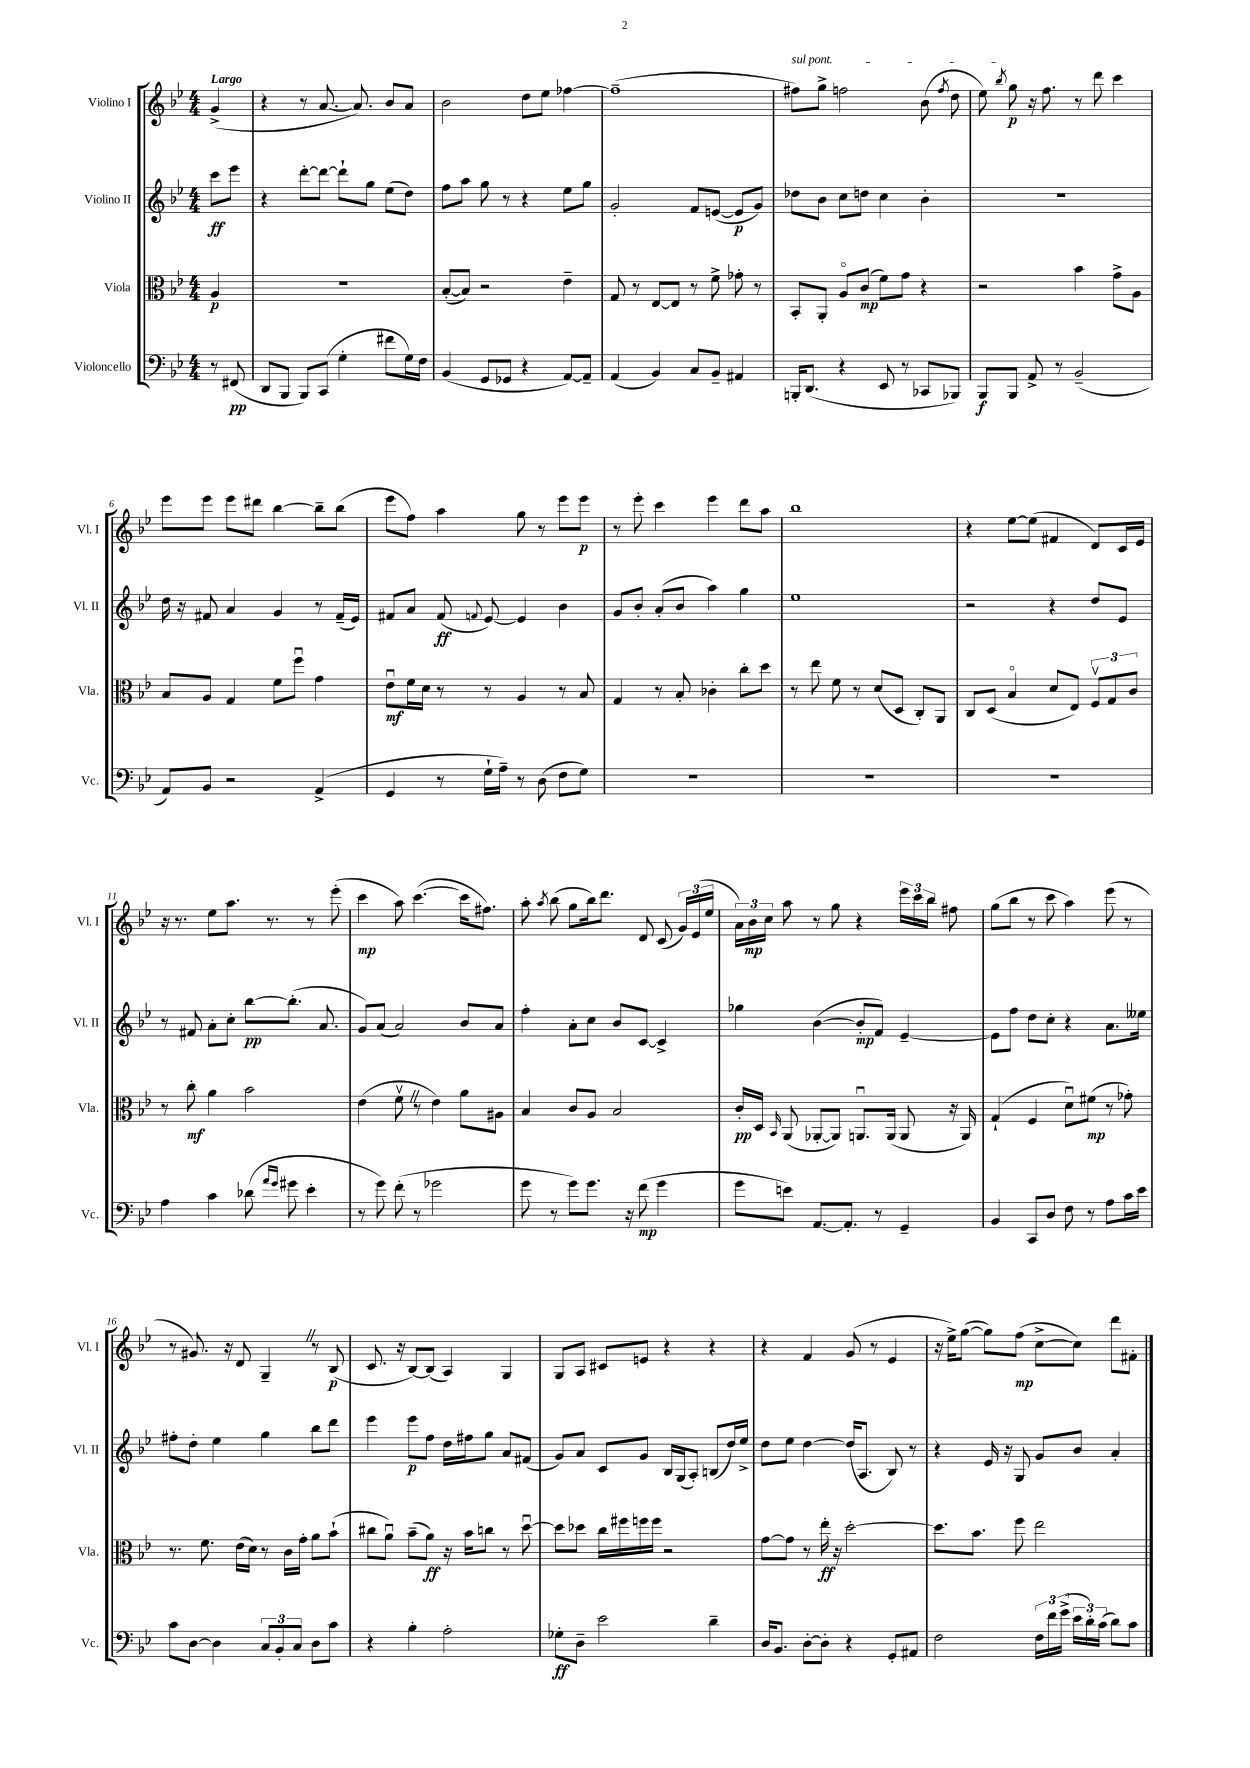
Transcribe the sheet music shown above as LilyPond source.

<<
\new StaffGroup <<
\new Staff = "s0" \with { instrumentName = "Violino I" shortInstrumentName = "Vl. I" } {
    \clef treble \key bes \major \numericTimeSignature \time 4/4 \partial 4 \tempo "Largo"
    \autoBeamOff g'4->( |
    r4 r8 a'8.~ a'8.) bes'8[ a'8] |
    bes'2 d''8[ ees''8] fes''4~ |
    fes''1--( |
    \once \override TextSpanner.bound-details.left.text = \markup { \italic "sul pont." } fis''8[\startTextSpan) g''8]-> f''2 bes'8( \acciaccatura { f''8 } d''8 |
    ees''8) \acciaccatura { bes''8 } g''8\p\stopTextSpan r16 f''8. r8 d'''8 c'''4 |
    ees'''8[ ees'''8] ees'''8[ dis'''8] bes''4~ bes''8[-- bes''8]( |
    ees'''8[ f''8]) a''4 g''8 r8 ees'''8[ ees'''8]\p |
    r8 ees'''8-. c'''4 ees'''4 d'''8[ a''8] |
    bes''1 |
    r4 ees''8[~ ees''8]( fis'4 d'8[) c'16 ees'16] |
    r16 r8. ees''8[ a''8.] r8. r8 ees'''8-.( |
    c'''4\mp a''8) c'''4.~( c'''16[ fis''8.]) |
    a''8-. \acciaccatura { a''8 } bes''8( g''8[ bes''16) d'''8.] d'8 c'8( \tuplet 3/2 { g'16[) ees'16( ees''16] } |
    \tuplet 3/2 { a'16[) bes'16\mp c''16] } a''8 r8 g''8 r4 \tuplet 3/2 { ees'''16[ c'''16 bes''16] } fis''8 |
    g''8[( bes''8] r8 c'''8 a''4) ees'''8( r8 |
    r8 gis'8.) r16 d'8 g4-- \once \override BreathingSign.text = \markup { \musicglyph "scripts.caesura.straight" } \breathe r8 bes8\p( |
    c'8. r16 bes8[~) bes8]( a4) g4 |
    g8[ a8] cis'8[ e'8] r4 r4 |
    r4 f'4 g'8( r8 ees'4 |
    r16 ees''16[->) g''8]~( g''8[) f''8]\mp( c''8[~-> c''8]) d'''8[ fis'8]-. \bar "|." |
}
\new Staff = "s1" \with { instrumentName = "Violino II" shortInstrumentName = "Vl. II" } {
    \clef treble \key bes \major \numericTimeSignature \time 4/4 \partial 4
    \autoBeamOff c'''8[\ff ees'''8] |
    r4 d'''8[~-. d'''8]~ d'''8[-! g''8] ees''8[( d''8]) |
    f''8[ a''8] g''8 r8 r4 ees''8[ g''8] |
    g'2-. f'8[ e'8]~( e'8[\p g'8]) |
    des''8[ bes'8] c''8[ d''8] c''4 bes'4-. |
    r1 |
    d''16 r16 fis'8 a'4 g'4 r8 fis'16[--( ees'16]) |
    fis'8[ a'8] fis'8\ff( \appoggiatura { f'8 } ees'8~) ees'4 bes'4 |
    g'8[ bes'8]-. a'8[-.( bes'8] a''4) g''4 |
    ees''1 |
    r2 r4 d''8[ ees'8] |
    r8 fis'8 a'8[-. c''8]-. bes''8[~\pp bes''8.]-.( a'8. |
    g'8[) a'8]( a'2) bes'8[ a'8] |
    f''4-. a'8[-. c''8] bes'8[ c'8]~ c'4-> |
    ges''4 bes'4~( bes'8[-.\mp f'8]) ees'4~-- |
    ees'8[ f''8] d''8[ c''8]-. r4 a'8.[ eeses''16] |
    fis''8[-. d''8]-. ees''4 g''4 bes''8[ d'''8] |
    ees'''4 ees'''8[\p f''8] d''16[ fis''16 g''8] a'8[ fis'8]( |
    g'8[) a'8] c'8[ g'8] bes16[ g16( a8]-.) b8[( d''16) ees''16]-> |
    d''8[ ees''8] d''4~ d''16[( a8.] bes8) r8 |
    r4 ees'16 r16 g8 g'8[ bes'8] a'4-. \bar "|." |
}
\new Staff = "s2" \with { instrumentName = "Viola" shortInstrumentName = "Vla." } {
    \clef alto \key bes \major \numericTimeSignature \time 4/4 \partial 4
    \autoBeamOff a4\p |
    r1 |
    bes8[~-.( bes8]) r2 ees'4-- |
    g8 r8 ees8[~ ees8] r8 f'8-> ges'8-. r8 |
    bes,8[-. a,8]-. a8[\flageolet c'8]\mp( f'8[) g'8] r4 |
    r2 bes'4 g'8[-> a8] |
    bes8[ a8] g4 f'8[ f''8]\downbow g'4 |
    ees'8[\downbow\mf f'16 d'16] r8 r8 a4 r8 bes8 |
    g4 r8 bes8-. ces'4-. c''8[-. d''8] |
    r8 ees''8 f'8 r8 d'8[( d8] c8[-.) a,8] |
    c8[ d8]( bes4\flageolet d'8[ ees8]) \tuplet 3/2 { f8[\upbow g8 c'8] } |
    r8 c''8-.\mf a'4 bes'2 |
    ees'4( f'8\upbow \once \override BreathingSign.text = \markup { \musicglyph "scripts.caesura.straight" } \breathe r8 ees'4) a'8[ ais8] |
    bes4 c'8[ a8] bes2 |
    c'16[-.\pp d16] \grace { bes,16 } a,8( aes,8[~-. aes,8]) a,8.[\downbow a,16]( a,8 r16 a,16) |
    g4-!( f4 d'8[\downbow) fis'8]\mp( r8 ges'8-.) |
    r8. f'8. ees'16[( d'16]) r8 c'16[ g'16]-. a'8[ bes'8]-!( |
    cis''8[ a'8]\downbow) bes'8[--( a'8]\ff) r16 bes'16[ c''8] r8 d''8~\downbow |
    d''8[ des''8] c''16[ fis''16 f''16 f''16] r2 |
    g'8[~ g'8] r8 ees''16-.\ff r16 d''2~-. |
    d''8.[ bes'8.] f''8 ees''2 \bar "|." |
}
\new Staff = "s3" \with { instrumentName = "Violoncello" shortInstrumentName = "Vc." } {
    \clef bass \key bes \major \numericTimeSignature \time 4/4 \partial 4
    \autoBeamOff r8 fis,8\pp( |
    d,8[ bes,,8] bes,,8[) c,8]( g4-. fis'8[ g16) f16] |
    bes,4( g,8[ ges,8] r4 a,8[~) a,8]-- |
    a,4( bes,4) c8[ bes,8]-- ais,4 |
    b,,16[-. d,8.]( r4 ees,8 r8 ces,8[ bes,,8]) |
    bes,,8[\f bes,,8] a,8-> r8 bes,2--( |
    a,8[) bes,8] r2 a,4->( |
    g,4 r8 g16[-! a16]--) r8 d8( f8[ g8]) |
    R1 |
    R1 |
    R1 |
    a4 c'4 des'8( \grace { a'16[ g'16] } gis'8 ees'4-. |
    r8 g'8) f'8-.( r8 ges'2 |
    g'8 r8 g'8[) g'8.] r16 f'8\mp( g'4 |
    g'8[ e'8]) a,8.[~ a,8.]-. r8 g,4-- |
    bes,4 c,8[ d8] f8 r8 a8[ c'16 ees'16] |
    c'8[ d8]~ d4 \tuplet 3/2 { c8[ bes,8-. c8] } d8[ c'8] |
    r4 bes4-. a2-. |
    ges8[-.\ff d8]-- ees'2 d'4-- |
    d16[ bes,8.] d8[~-. d8]-. r4 g,8[-. ais,8] |
    f2 \tuplet 3/2 { f16[ f'16 g'16]->( } \tuplet 3/2 { ees'16[ d'16-.) c'16]( } d'8[) c'8] \bar "|." |
}
>>
>>
